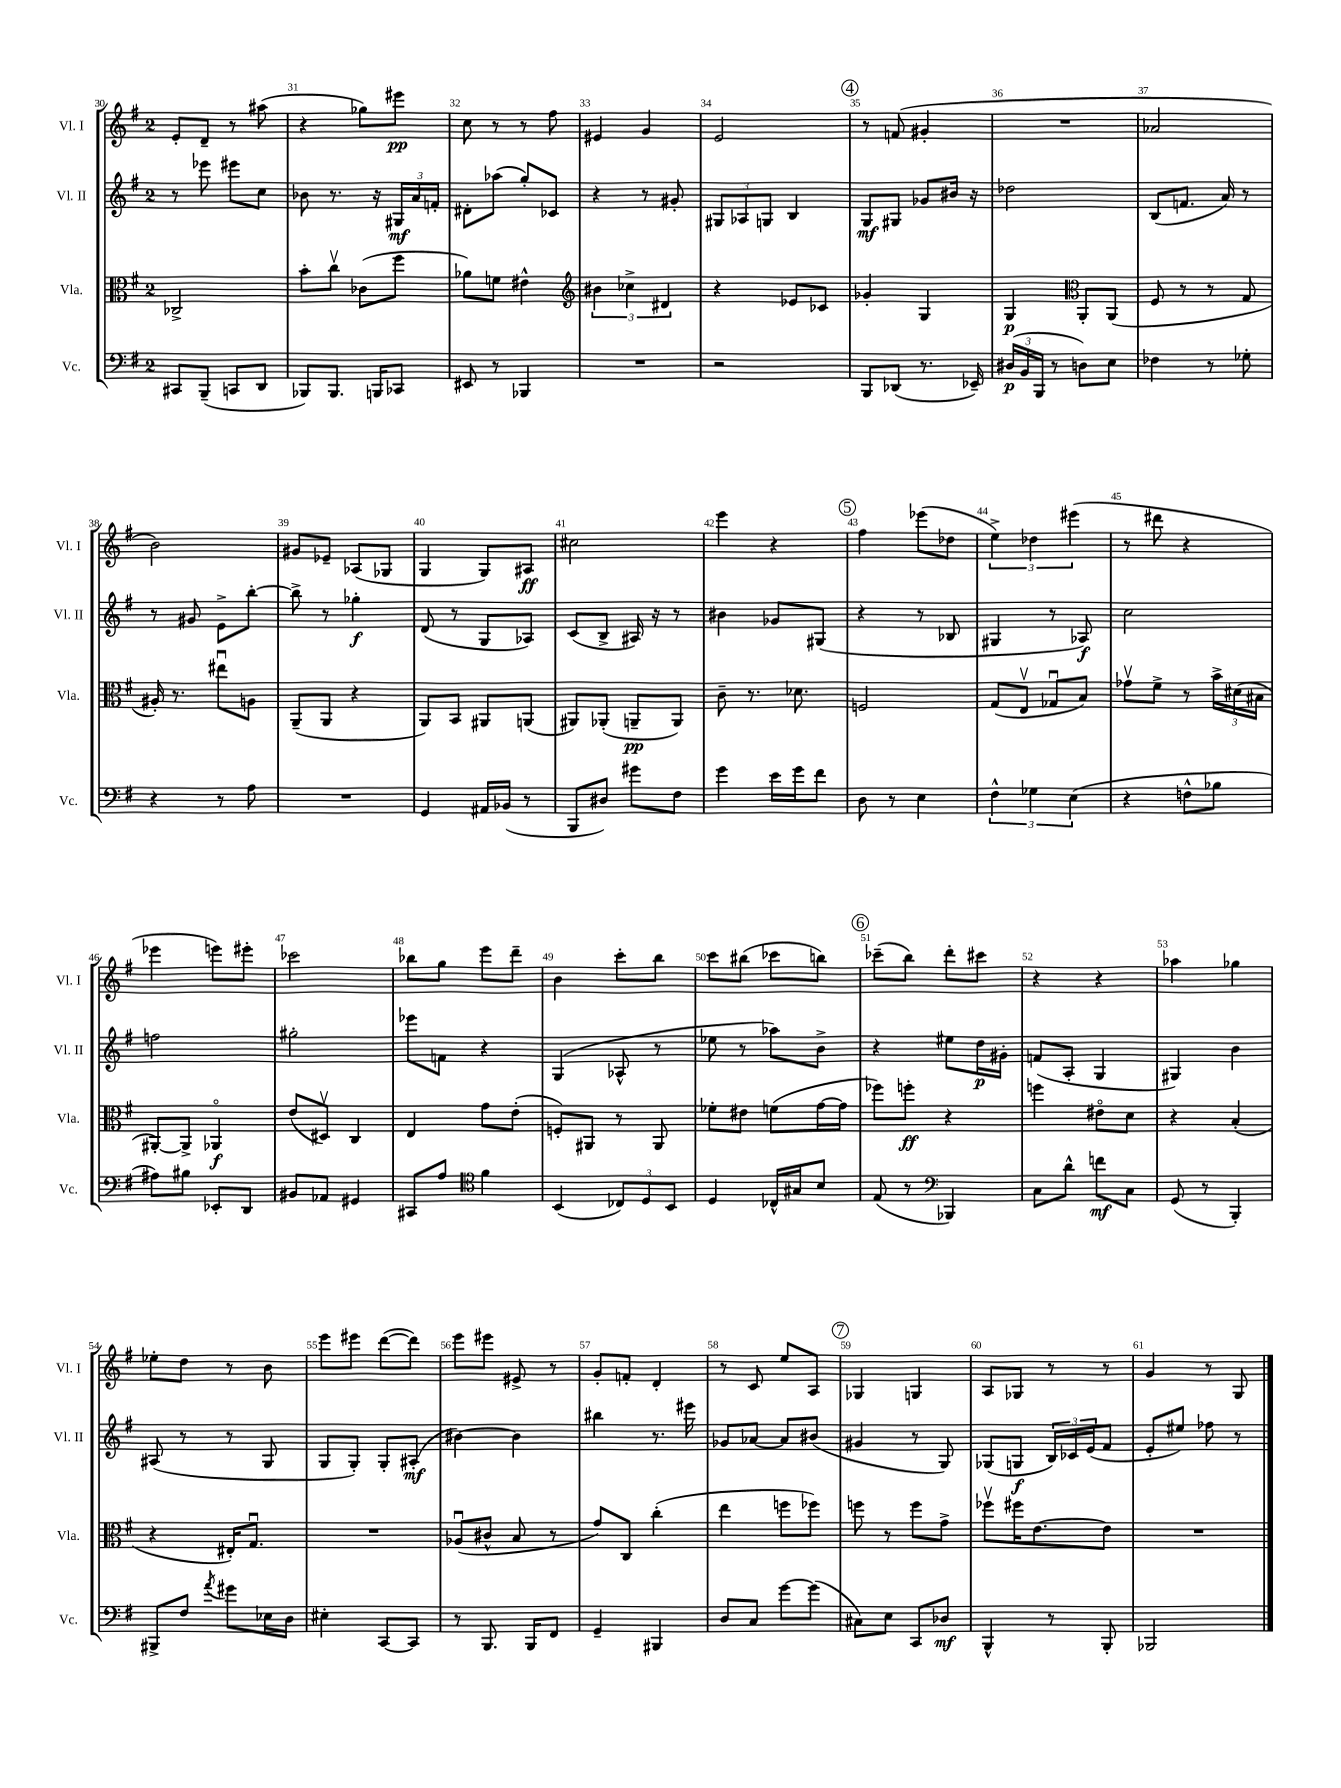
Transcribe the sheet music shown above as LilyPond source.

<<
\new StaffGroup <<
\new Staff = "s0" \with { instrumentName = "Vl. I" shortInstrumentName = "Vl. I" } {
    \clef treble \key g \major \once \override Staff.TimeSignature.style = #'single-digit \time 2/4
    e'8-. d'8-- r8 ais''8( |
    r4 ges''8) eis'''8\pp |
    c''8 r8 r8 fis''8 |
    eis'4 g'4 |
    e'2 |
    \mark \markup { \circle "4" } r8 f'8( gis'4-. |
    R2 |
    aes'2 |
    b'2) |
    gis'8 ees'8-- aes8( ges8 |
    g4 g8) ais8\ff |
    cis''2 |
    e'''4 r4 |
    \mark \markup { \circle "5" } fis''4 ees'''8( des''8 |
    \tuplet 3/2 { e''4->) des''4 eis'''4( } |
    r8 dis'''8 r4 |
    ees'''4 e'''8) eis'''8-. |
    ces'''2 |
    bes''8 g''8 e'''8 d'''8-- |
    b'4 c'''8-. b''8 |
    c'''8 bis''8( ces'''8 b''8) |
    \mark \markup { \circle "6" } ces'''8--( b''8) d'''8-. cis'''8 |
    r4 r4 |
    aes''4 ges''4 |
    ees''8-. d''8 r8 b'8 |
    e'''8 eis'''8 d'''8~( d'''8) |
    e'''8 eis'''8 eis'8-> r8 |
    g'8-. f'8-. d'4-. |
    r8 c'8 e''8 a8 |
    \mark \markup { \circle "7" } ges4 g4 |
    a8 ges8 r8 r8 |
    g'4 r8 g8 \bar "|." |
}
\new Staff = "s1" \with { instrumentName = "Vl. II" shortInstrumentName = "Vl. II" } {
    \clef treble \key g \major \once \override Staff.TimeSignature.style = #'single-digit \time 2/4
    r8 ees'''8 eis'''8 c''8 |
    bes'8 r8. r16 \tuplet 3/2 { gis16\mf a'16 f'16-. } |
    dis'8-. aes''8( g''8-.) ces'8 |
    r4 r8 gis'8-. |
    \tuplet 3/2 { gis8 aes8 g8 } b4 |
    \mark \markup { \circle "4" } g8\mf gis8 ges'8 bis'16 r16 |
    des''2 |
    b8( f'8. a'16) r8 |
    r8 gis'8 e'8-> b''8~-. |
    b''8-> r8 ges''4-.\f |
    d'8( r8 g8 aes8) |
    c'8( b8-> ais16) r16 r8 |
    bis'4 ges'8 gis8( |
    \mark \markup { \circle "5" } r4 r8 bes8 |
    gis4 r8 aes8\f) |
    c''2 |
    f''2 |
    gis''2-. |
    ees'''8 f'8 r4 |
    g4( aes8-^ r8 |
    ees''8 r8 aes''8) b'8-> |
    \mark \markup { \circle "6" } r4 eis''8 d''16\p gis'16-. |
    f'8( a8-. g4 |
    gis4) b'4 |
    ais8( r8 r8 g8 |
    g8 g8-.) g8-. ais8-.\mf( |
    bis'4~) bis'4 |
    bis''4 r8. eis'''16 |
    ges'8 aes'8~ aes'8 bis'8( |
    \mark \markup { \circle "7" } gis'4 r8 g8) |
    ges8( g8\f \tuplet 3/2 { b16) ces'16 e'16( } fis'8 |
    e'8-. eis''8) fes''8 r8 \bar "|." |
}
\new Staff = "s2" \with { instrumentName = "Vla." shortInstrumentName = "Vla." } {
    \clef alto \key g \major \once \override Staff.TimeSignature.style = #'single-digit \time 2/4
    ces2-> |
    b'8-. c''8\upbow ces'8( fis''8 |
    aes'8) f'8 eis'4-^ |
    \clef treble \tuplet 3/2 { bis'4 ces''4-> dis'4 } |
    r4 ees'8 ces'8 |
    \mark \markup { \circle "4" } ges'4-. g4 |
    g4\p \clef alto a,8-. a,8( |
    fis8 r8 r8 g8 |
    ais16-.) r8. eis''8\downbow a8 |
    a,8--( a,8 r4 |
    a,8) b,8 ais,8 a,8( |
    ais,8) aes,8-.( a,8--\pp a,8) |
    c'8-- r8. des'8. |
    \mark \markup { \circle "5" } f2 |
    g8( e8\upbow ges8\downbow b8) |
    ges'8\upbow fis'8-> r8 \tuplet 3/2 { b'16-> dis'16( bis16 } |
    ais,8~-.) ais,8-> aes,4\flageolet\f |
    e'8( dis8\upbow) c4 |
    e4 g'8 e'8-.( |
    f8-.) ais,8 r8 ais,8 |
    fes'8-. eis'8 f'8( g'16~ g'16 |
    \mark \markup { \circle "6" } fes''8) f''8-.\ff r4 |
    f''4 eis'8\flageolet d'8 |
    r4 b4-.( |
    r4 eis16-.) g8.\downbow |
    R2 |
    aes8\downbow( cis'8-^ b8 r8 |
    g'8) c8 c''4-.( |
    e''4 f''8 fes''8) |
    \mark \markup { \circle "7" } f''8 r8 f''8 g'8-> |
    fes''8\upbow fis''16 e'8.~ e'8 |
    R2 \bar "|." |
}
\new Staff = "s3" \with { instrumentName = "Vc." shortInstrumentName = "Vc." } {
    \clef bass \key g \major \once \override Staff.TimeSignature.style = #'single-digit \time 2/4
    cis,8 b,,8--( c,8 d,8 |
    bes,,8) bes,,8. b,,16 ces,8 |
    eis,8 r8 bes,,4 |
    R2 |
    r2 |
    \mark \markup { \circle "4" } b,,8 des,8( r8. ees,16--) |
    \tuplet 3/2 { dis16\p( b,16 b,,16 } r8 d8) e8 |
    fes4 r8 ges8-. |
    r4 r8 a8 |
    R2 |
    g,4 ais,16 bes,16( r8 |
    b,,8 dis8) gis'8 fis8 |
    g'4 e'16 g'16 fis'8 |
    \mark \markup { \circle "5" } d8 r8 e4 |
    \tuplet 3/2 { fis4-^ ges4 e4( } |
    r4 f8-^ bes8 |
    ais8) bis8 ees,8-. d,8 |
    bis,8 aes,8 gis,4 |
    cis,8 a8 \clef tenor fis'4 |
    b,4( \tuplet 3/2 { ces8) d8 b,8 } |
    d4 ces16-^ gis16 b8 |
    \mark \markup { \circle "6" } e8( r8 \clef bass bes,,4) |
    c8 d'8-^ f'8\mf c8 |
    g,8( r8 b,,4-.) |
    bis,,8-> fis8 \acciaccatura { a'8 } gis'8 ees16 d16 |
    eis4-. c,8~ c,8 |
    r8 b,,8. b,,16 fis,8 |
    g,4-- bis,,4 |
    d8 c8 g'8~ g'8( |
    \mark \markup { \circle "7" } cis8) e8 c,8 des8\mf |
    b,,4-^ r8 b,,8-. |
    bes,,2 \bar "|." |
}
>>
>>
\layout { \context { \Score currentBarNumber = #30 \override BarNumber.break-visibility = ##(#f #t #t) barNumberVisibility = #all-bar-numbers-visible } }
